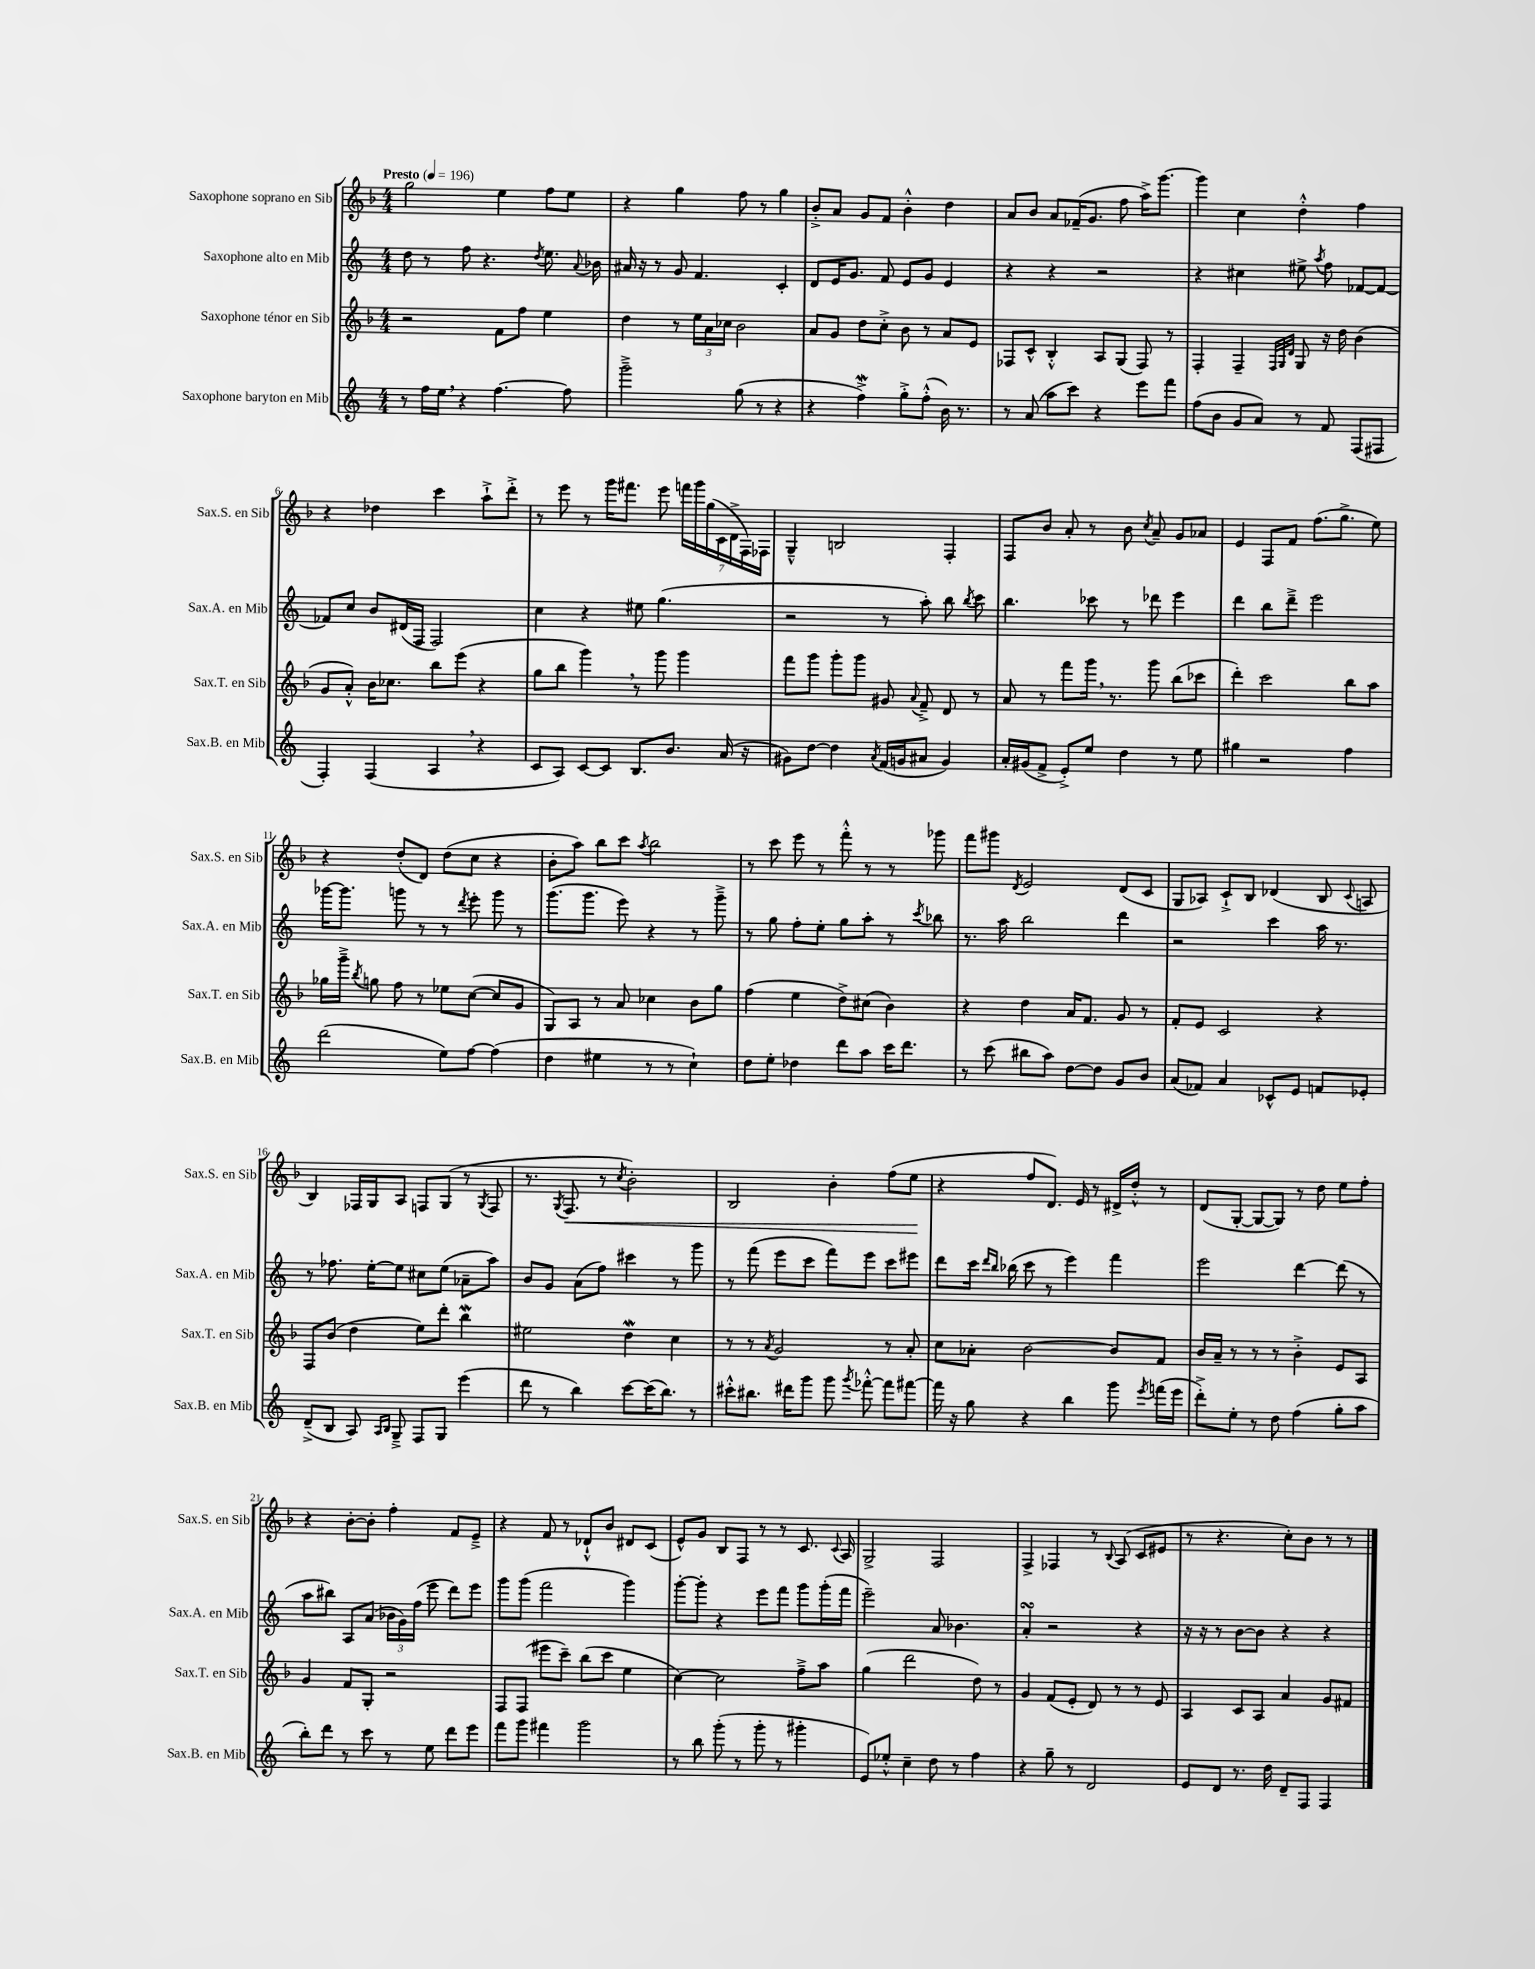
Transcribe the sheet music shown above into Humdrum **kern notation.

**kern	**kern	**kern	**kern	**dynam
*part4	*part3	*part2	*part1	*part1
*staff4	*staff3	*staff2	*staff1	*staff1
*I"Saxophone baryton en Mib	*I"Saxophone ténor en Sib	*I"Saxophone alto en Mib	*I"Saxophone soprano en Sib	*
*I'Sax.B. en Mib	*I'Sax.T. en Sib	*I'Sax.A. en Mib	*I'Sax.S. en Sib	*
*clefG2	*clefG2	*clefG2	*clefG2	*
*k[]	*k[b-]	*k[]	*k[b-]	*
*M4/4	*M4/4	*M4/4	*M4/4	*
*MM196	*MM196	*MM196	*MM196	*
=1	=1	=1	=1	=1
!	!	!	!LO:TX:a:B:t=Presto	!
8r	2r	8dd\	2gg\	.
16ff\LL	.	8r	.	.
16ee,\JJ	.	.	.	.
4r	.	8ff\	.	.
.	.	4.r	.	.
[4.ff\	8f\L	.	4ee\	.
.	8ff\J	.	.	.
.	.	8qdd/	.	.
.	4ee\	8.ee\	8ff\L	.
8ff\]	.	.	8ee\J	.
.	.	8qqa/	.	.
.	.	16b-X\	.	.
=2	=2	=2	=2	=2
2ggg~^\	4dd\	16a#X/	4r	.
.	.	16r	.	.
.	.	8r	.	.
.	8r	8g/	4gg\	.
.	24ee\LL	4.f/	.	.
.	24a\	.	.	.
.	24cc-X\JJ	.	.	.
(8gg\	2b-\	.	8ff\	.
8r	.	.	8r	.
4r	.	4c'/	4gg\	.
=3	=3	=3	=3	=3
4r	8a/L	8d/L	8b-'^/L	.
.	8g/J	16e/K	8a/J	.
.	.	8.g/J	.	.
4ffw^\)	8dd\L	.	8g/L	.
.	8cc'^\J	8f/	8f/J	.
8gg'^\L	8b-\	8e/L	4b-'^^\	.
(8ff'^^\J	8r	8g/J	.	.
16b\)	8a/L	4e/	4dd\	.
8.r	.	.	.	.
.	8e/J	.	.	.
=4	=4	=4	=4	=4
8r	8F-X/L	4r	8a/L	.
(8a/	8c^^/J	.	8b-/J	.
8aa\L	4B-'^^/	4r	8a/L	.
8ccc\J)	.	.	(16f-X~/K	.
.	.	.	8.g/J	.
4r	8A/L	2r	.	.
.	(8G/J	.	8ff\	.
8eee\L	8F-/)	.	16aa^\KL)	.
.	.	.	[8.ggg\J	.
8fff\J	8r	.	.	.
=5	=5	=5	=5	=5
(8ff\L	4F'/	4r	4ggg\]	.
8b\J	.	.	.	.
8g/L	4F~/	4cc#X\	4cc\	.
8a/J)	.	.	.	.
.	32qqF/LLL	.	.	.
.	32qqG/	.	.	.
.	32qqd/JJJ	.	.	.
8r	8G/	8ee#X^\	4dd'^^\	.
.	.	8qaa/	.	.
8f/	16r	8ff\	.	.
.	16dd\	.	.	.
(8F/L	(4b-\	[8f-X/L	4ff\	.
8F#X/J	.	8f-/J_	.	.
!!LO:LB:g=z
=6	=6	=6	=6	=6
4F'/)	8g/L	8f-X/L]	4r	.
.	8a'^^/J)	8cc/J	.	.
(4F/	16b-\KL	8b/L	4dd-X\	.
.	8.cc-X\J	.	.	.
.	.	(16d#X/L	.	.
.	.	16F/JJ	.	.
4A,/	8bb-\L	2F/)	4ccc\	.
.	(8eee\J	.	.	.
4r	4r	.	8aa`^\L	.
.	.	.	8ddd'^\J	.
=7	=7	=7	=7	=7
8c/L	8gg\L	4cc\	8r	.
8A/J)	8bb-\J	.	8eee\	.
[8c/L	4ggg,\)	4r	8r	.
8c/J]	.	.	16ggg\KL	.
.	.	.	8.fff#X\J	.
8.B/L	8r	8ee#X\	.	.
.	8ggg\	(4.gg\	8eee\	.
8.b/J	.	.	.	.
.	4ggg\	.	28fffn\LL	.
.	.	.	28ggg\	.
.	.	.	(28gg\	.
.	.	.	28c\	.
(16a/	.	.	.	.
.	.	.	28d^\	.
.	.	.	28F\)	.
16r	.	.	.	.
.	.	.	28F-X\JJ	.
=8	=8	=8	=8	=8
8g#X\L)	8fff\L	2r	4G~^^/	.
[8dd\J	8ggg\J	.	.	.
4dd\]	8ggg'\L	.	2Bn/	.
.	8ggg\J	.	.	.
8qa/	.	.	.	.
(16f/LL	8g#X/	8r	.	.
16gn/J	.	.	.	.
.	8qqa/	.	.	.
8a#X/J	8f~^/	8aa'\)	.	.
4g/)	8d/	8bb\	4F'/	.
.	.	8qbb/	.	.
.	8r	8ccc\	.	.
=9	=9	=9	=9	=9
16a'/LL	8a/	4.bb\	8F/L	.
(16g#X/J	.	.	.	.
8f^/J	8r	.	8b-/J	.
8e'^/L)	8fff\L	.	8a'/	.
8ee/J	16ggg,\Jk	8ccc-X\	8r	.
.	8.r	.	.	.
4dd\	.	8r	8b-\	.
.	.	.	8qcc/	.
.	8ggg\	8ddd-X\	8a~/	.
8r	(8bb-\L	4eee\	8g/L	.
8ee\	8ccc-X\J	.	8a-X/J	.
=10	=10	=10	=10	=10
4gg#X\	4ddd'\)	4ddd\	4e/	.
2r	2ccc\	8bb\L	8F/L	.
.	.	8ddd~^\J	8f/J	.
.	.	2eee\	(8.ff\L	.
.	.	.	8.gg^\J	.
4ff\	8bb-\L	.	.	.
.	8aa\J	.	8ee\)	.
!!LO:LB:g=z
=11	=11	=11	=11	=11
(2ddd\	16gg-X\LL	[16ggg-X\KL	4r	.
.	16ggg~^\JJ	8.ggg-\J]	.	.
.	8qbb-/	.	.	.
.	8ggn\	.	.	.
.	8ff\	8gggn\	(8dd'/L	.
.	8r	8r	8d/J)	.
8ee\L)	8ee-X\L	8r	(8dd\L	.
.	.	8qddd/	.	.
[8ff\J	([8cc\J	8eee'\	8cc\J	.
(4ff\]	8cc/L]	8ggg\	4r	.
.	8g/J	8r	.	.
=12	=12	=12	=12	=12
4dd\	8G/L)	(8.ggg\L	8b-'\L	.
.	8A/J	.	8aa\J)	.
.	.	8.ggg\J	.	.
4ee#X\	8r	.	8bb-\L	.
.	8a/	8eee\)	8ccc\J	.
.	.	.	8qaa/	.
8r	4cc-X\	4r	2bb-\	.
8r	.	.	.	.
4cc`\)	8b-\L	8r	.	.
.	8gg\J	8ggg~^\	.	.
=13	=13	=13	=13	=13
8dd\L	(4ff\	8r	8r	.
8ee'\J	.	8gg\	8ccc\	.
4dd-X\	4ee\	8ff'\L	8eee\	.
.	.	8ee'\J	8r	.
8ddd\L	8dd^\L)	8gg\L	8fff'^^\	.
8aa\J	(8cc#X\J	8aa'\J	8r	.
16ccc\KL	4b-\)	8r	8r	.
8.ddd\J	.	.	.	.
.	.	8qccc/	.	.
.	.	8bb-X\	8ggg-X\	.
=14	=14	=14	=14	=14
8r	4r	8.r	8fff\L	.
(8ccc\	.	.	8ggg#X\J	.
.	.	16aa\	.	.
.	.	.	8qd/	.
8bb#X\L	4dd\	2bb\	2e/	.
8aa\J)	.	.	.	.
[8dd\L	16a/KL	.	.	.
.	8.f/J	.	.	.
8dd\J]	.	.	.	.
8g/L	8g/	4ddd\	(8d/L	.
8b/J	8r	.	8c/J	.
=15	=15	=15	=15	=15
(8a/L	8f'/L	2r	8G/L	.
8f-X/J)	8e/J	.	8A-X/J)	.
4a/	2c/	.	8c`^/L	.
.	.	.	8B-/J	.
8c-X^^/L	.	4ccc\	(4d-X/	.
8e/J	.	.	.	.
8fn/L	4r	16aa\	8B-/	.
.	.	8.r	.	.
.	.	.	8qqc/	.
8e-X'/J	.	.	8An/	.
!!LO:LB:g=z
=16	=16	=16	=16	=16
(8d~^/L	8F/L	8r	4B-/)	.
8B/J	(8b-/J	8.ff-X\	.	.
8A/)	4dd\	.	16F-X/LL	.
.	.	[16ee'\KL	16G/J	.
16qqA/LL	.	.	.	.
16qqB/JJ	.	.	.	.
8G~^/	.	8ee\J]	8A/J	.
8F/L	8ee\L)	8cc#X\L	8Fn/L	.
8G/J	8ddd'\J	(8ee\J	(8G/J	.
(4eee\	4bb-w\	8a-X~\L	8r	.
.	.	.	8qG/	.
.	.	8aa\J)	8F/	.
=17	=17	=17	=17	=17
8ddd\	2ee#X\	8b/L	8.r	.
8r	.	8g/J	.	.
.	.	.	8qG/	.
!	!	!	!	!LO:HP:b
.	.	.	8.F/	<
4bb\)	.	(8a\L	.	.
.	.	8ff\J)	8r	.
.	.	.	8qcc/	.
[8ccc\L	4ddW\	4ccc#X\	2b-'\)	.
(16ccc\K]	.	.	.	.
8.bb\J)	.	.	.	.
.	4cc\	8r	.	.
8r	.	8ggg\	.	.
=18	=18	=18	=18	=18
8ccc#X'^^\L	8r	8r	2B-/	.
8.bb#X\J	8r	(8fff\	.	.
.	8qa/	.	.	.
.	2g/	8eee\L	.	.
16ddd#X\KL	.	.	.	.
8ggg\J	.	8ccc\J	.	.
8ggg\	.	8fff\L)	4b-'\	.
8qggg/	.	.	.	.
[8fff-X'^^\	.	8eee\J	.	.
8fff-\L]	8r	8ccc\L	(8ff\L	.
[8fff#X\J	8a'/	8eee#X\J	8ee\J	.
.	.	.	.	[
=19	=19	=19	=19	=19
16fff#\]	8cc\L	8ddd\L	4r	.
16r	.	.	.	.
8gg\	8a-X'\J	16ccc\Jk	.	.
.	.	16qqddd/LL	.	.
.	.	16qqbb/JJ	.	.
.	.	(16bb-X\	.	.
4r	[2b-\	8ccc\	8ff/L	.
.	.	8r	8.d/J)	.
4bb\	.	4eee\)	.	.
.	.	.	16e/	.
.	.	.	8r	.
8ggg\	8b-/L]	4fff\	16d#X^/LL	.
.	.	.	16dd'^^/JJ	.
8qeee/	.	.	.	.
(16fffn\LL	8f/J	.	8r	.
16eee\JJ	.	.	.	.
=20	=20	=20	=20	=20
8ddd'^\L)	16b-/LL	2eee\	(8d/L	.
.	16a~/JJ	.	.	.
8ee'\J	8r	.	[8G'/J	.
8r	8r	.	8G/L_	.
8dd\	8r	.	8G/J])	.
(4ff\	4b-'^\	[4ddd\	8r	.
.	.	.	8dd\	.
8gg'\L	8e/L	(8ddd\]	8ee\L	.
8aa\J	8A/J	8r	8ff'\J	.
!!LO:LB:g=z
=21	=21	=21	=21	=21
8bb'\L)	4g/	8aa\L	4r	.
8ddd\J	.	8bb#X\J)	.	.
8r	8f/L	8A/L	[8b-'\L	.
8ccc\	8G'/J	(8a/J	8b-'\J]	.
8r	2r	24b-X\LL	4ff'\	.
.	.	24g\)	.	.
.	.	(24ff\JJ	.	.
8ee\	.	8eee\	.	.
8ddd\L	.	8ddd\L)	8f/L	.
8eee\J	.	8eee\J	8e~^/J	.
=22	=22	=22	=22	=22
8fff\L	8F/L	8ggg\L	4r	.
8ggg\J	(8F/J	(8ggg\J	.	.
4fff#X\	8eee#X\L	2fff\	8f/	.
.	8ccc~\J)	.	8r	.
2ggg\	(8bb-\L	.	8d-X`^^/L	.
.	8ccc\J	.	8b-/J	.
.	4ee\	4ggg\)	8d#X/L	.
.	.	.	(8c/J	.
=23	=23	=23	=23	=23
8r	[4cc\)	[8ggg'\L	8e^^/L)	.
8bb\	.	8ggg'\J]	8g/J	.
(8ggg'\	2cc\]	4r	8B-/L	.
8r	.	.	8F/J	.
8ggg'\	.	8eee\L	8r	.
8r	.	8fff\J	8r	.
4ggg#X'\	8ff~^\L	8ggg\L	8.c/	.
.	8aa\J	(16ggg'\L	.	.
.	.	.	8qqc/	.
.	.	16fff\JJ	16A/	.
=24	=24	=24	=24	=24
8e/L)	(4gg\	2eee~\)	2G^/	.
8ee-X'^^/J	.	.	.	.
4cc~\	2ddd\	.	.	.
8dd\	.	8a/	2F/	.
8r	.	4.b-X\	.	.
4ff\	8dd\)	.	.	.
.	8r	.	.	.
=25	=25	=25	=25	=25
4r	4g/	4asSSS'/	4F^/	.
8gg~\	(8f/L	2r	4F-X/	.
8r	8e'/J	.	.	.
2d/	8d/)	.	8r	.
.	.	.	8qqB-/	.
.	8r	.	(8A/	.
.	8r	4r	8c/L	.
.	8e/	.	8e#X/J	.
=26	=26	=26	=26	=26
8e/L	4A/	16r	8r	.
.	.	16r	.	.
8d/J	.	8r	4.r	.
8.r	8c/L	[8b\L	.	.
.	8A/J	8b\J]	.	.
16dd\	.	.	.	.
8d~/L	4a/	4r	8cc'\L)	.
8F/J	.	.	8b-\J	.
4F/	8g/L	4r	8r	.
.	8f#X/J	.	8r	.
==	==	==	==	==
*-	*-	*-	*-	*-
